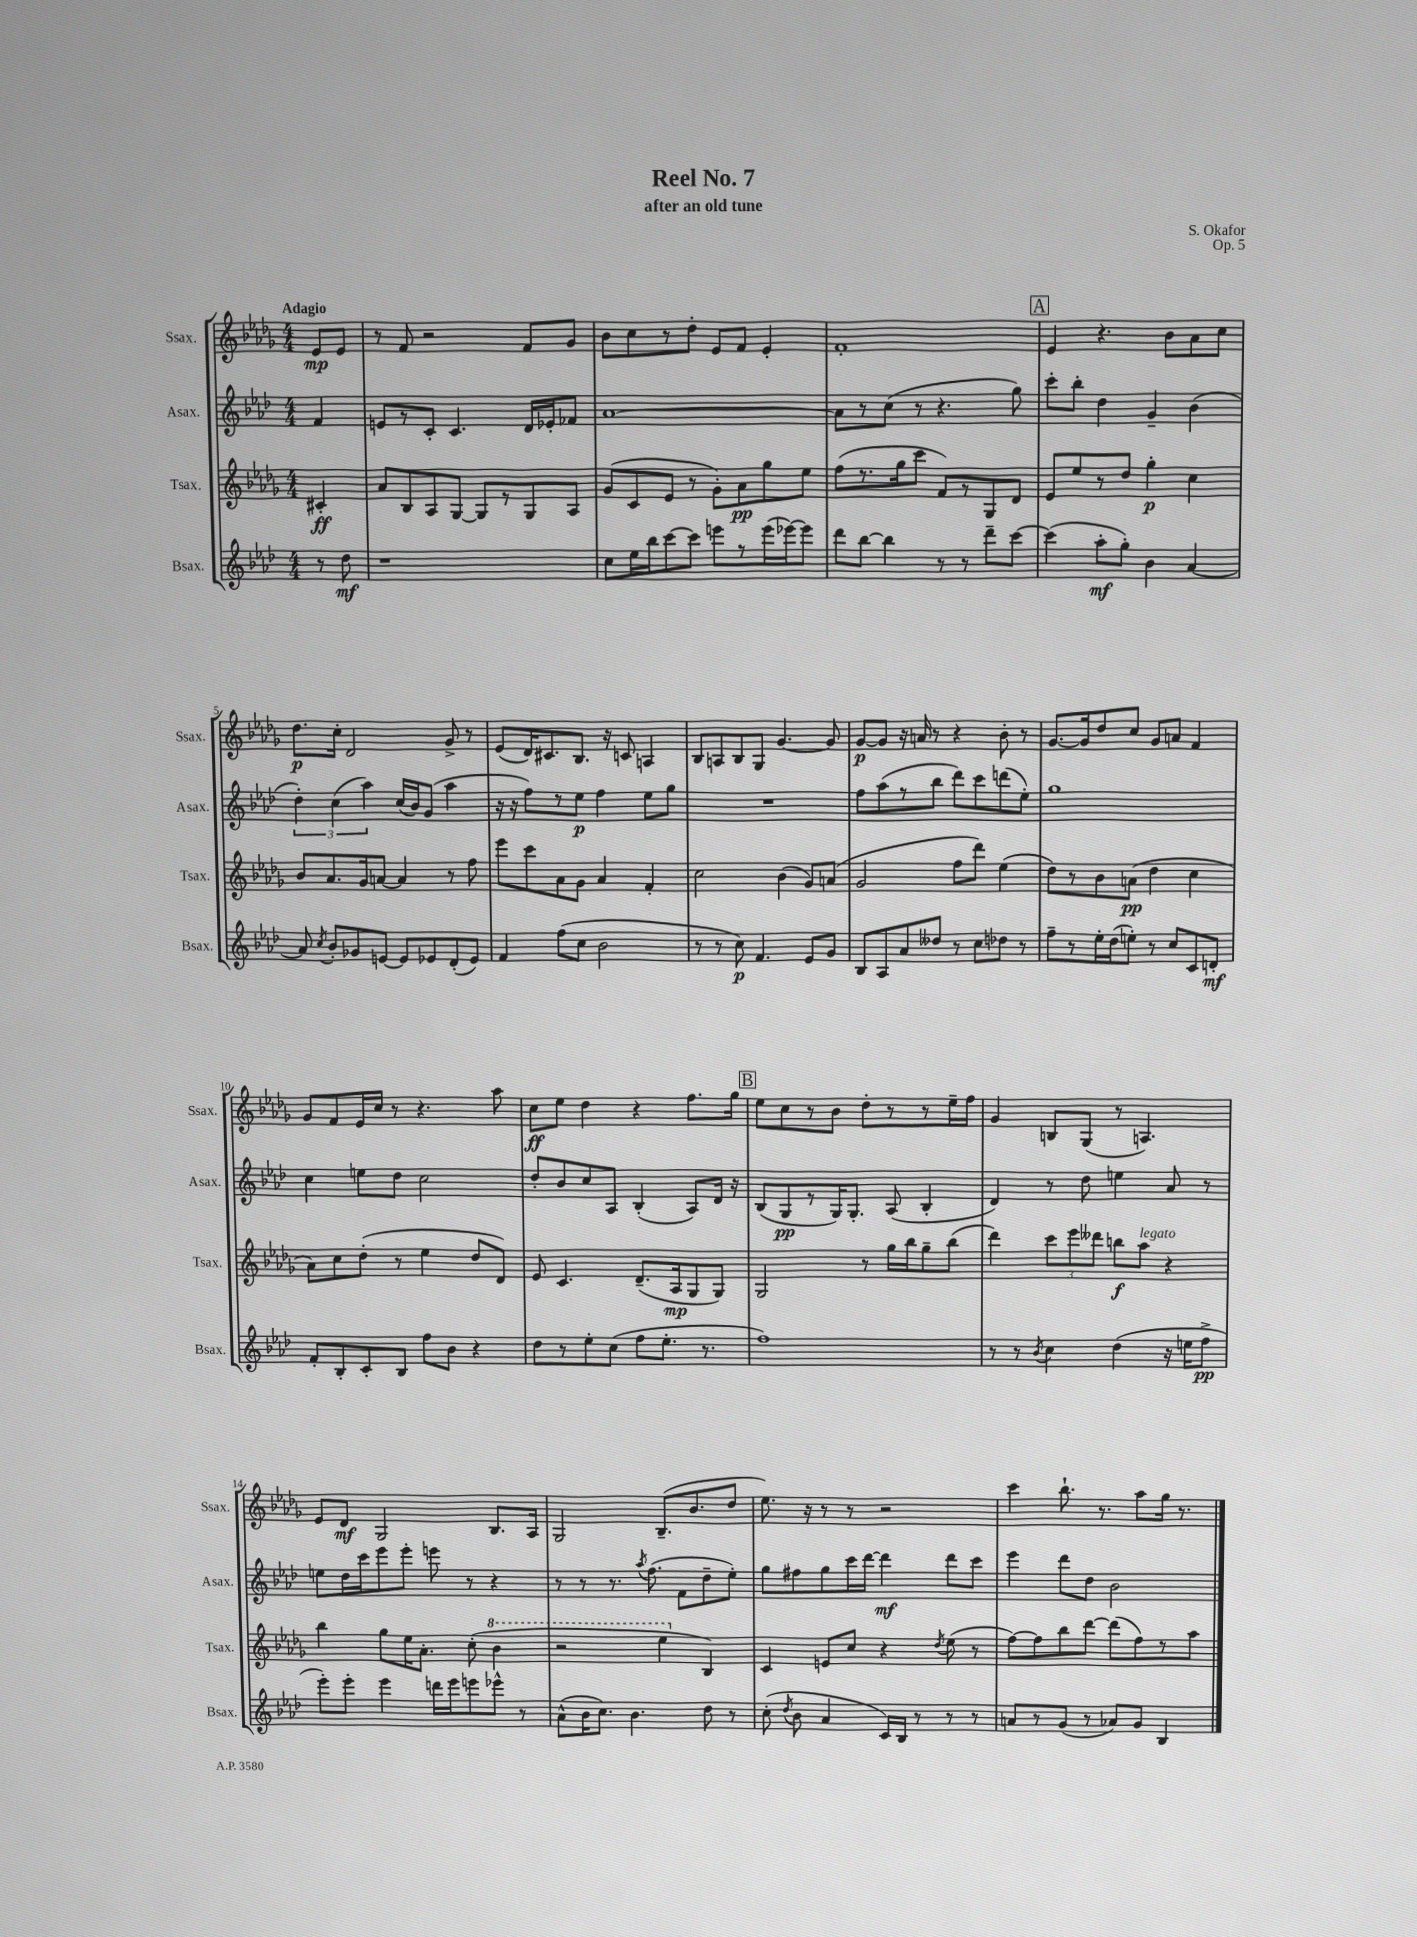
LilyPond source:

\header { title = "Reel No. 7" composer = "S. Okafor" subtitle = "after an old tune" opus = "Op. 5" }
<<
\new StaffGroup <<
\new Staff = "s0" \with { instrumentName = "Ssax." shortInstrumentName = "Ssax." } {
    \clef treble \key des \major \numericTimeSignature \time 4/4 \partial 4 \tempo "Adagio"
    \autoBeamOff ees'8[\mp ees'8] |
    r8 f'8 r2 f'8[ ges'8] |
    bes'8[ c''8 r8 des''8]-. ees'8[ f'8] ees'4-. |
    f'1-. |
    \mark \markup { \box "A" } ees'4 r4. bes'8[ aes'8 c''8] |
    des''8.[\p c''16]-. des'2 ges'8-> r8 |
    ees'8[( des'16) cis'8. bes8.] r16 c'8 a4 |
    bes8[ a8 bes8 ges8] ges'4.~ ges'8 |
    ges'8[~\p ges'8] r16 a'16 r8 r4 bes'8-. r8 |
    ges'8.[~ ges'16 des''8 c''8] ges'8[ a'8] f'4 |
    ges'8[ f'8 ees'16 c''16] r8 r4. aes''8 |
    c''8[\ff ees''8] des''4 r4 f''8.[ ges''16] |
    \mark \markup { \box "B" } ees''8[ c''8 r8 bes'8] des''8[-. r8 r8 ees''16-- f''16] |
    ges'4 b8[ ges8]( r8 a4.) |
    ees'8[ des'8]\mf ges2 bes8.[ aes16] |
    ges2 bes8.[--( bes'8. des''8] |
    ees''8.) r16 r8 r8 r2 |
    c'''4 bes''8.-! r8. aes''8[ ges''16] r8. \bar "|." |
}
\new Staff = "s1" \with { instrumentName = "Asax." shortInstrumentName = "Asax." } {
    \clef treble \key aes \major \numericTimeSignature \time 4/4 \partial 4
    \autoBeamOff f'4 |
    e'8[ r8 c'8]-. c'4. des'16[ ees'16-. fes'8] |
    aes'1~ |
    aes'8[ r8 c''8]( r8 r4. g''8) |
    \mark \markup { \box "A" } c'''8[-. bes''8]-. des''4 g'4-- bes'4( |
    \tuplet 3/2 { des''4-.) c''4( aes''4) } c''16[( bes'16) g'8]( aes''4 |
    r16 r16 f''8[) r8 ees''8]\p f''4 ees''8[ g''8] |
    R1 |
    f''8[ aes''8( r8 bes''8] des'''8[) c'''8 d'''8( ees''8]-.) |
    g''1 |
    c''4 e''8[ des''8] c''2 |
    des''8[-. bes'8 c''8 aes8] bes4-.( aes8[) des'16] r16 |
    \mark \markup { \box "B" } bes8[( g8\pp r8 g16) g8.]-. aes8( bes4-. |
    des'4) r8 des''8 e''4 aes'8 r8 |
    e''8[ des''16 c'''16 ees'''8 ees'''8]-. e'''8 r8 r4 |
    r8 r8 r8. \acciaccatura { aes''8 } f''8.( f'8[ des''8-- ees''8]-.) |
    g''8[ fis''8 g''8 c'''16 des'''16]~ des'''4\mf des'''8[ c'''8] |
    ees'''4 des'''8[ des''8] bes'2 \bar "|." |
}
\new Staff = "s2" \with { instrumentName = "Tsax." shortInstrumentName = "Tsax." } {
    \clef treble \key des \major \numericTimeSignature \time 4/4 \partial 4
    \autoBeamOff cis'4-.\ff |
    aes'8[ bes8 aes8 ges8]~ ges8[ r8 ges8 aes8] |
    ges'8[( c'8 ees'8] r8 ges'8[-.) aes'8\pp ges''8 ees''8] |
    f''8[( r8. ges''16 c'''8] f'8[) r8 ges8 des'8] |
    \mark \markup { \box "A" } ees'8[ ees''8 r8 des''8] ges''4-.\p c''4 |
    bes'8[ aes'8. ges'16 a'8]~ a'4 r8 f''8 |
    ees'''8[ c'''8 aes'8 ges'8] aes'4 f'4-. |
    c''2 bes'4( ges'8[) a'8]( |
    ges'2 f''8[ des'''8]) ees''4( |
    des''8[) r8 bes'8 a'8]\pp( des''4 c''4 |
    aes'8[) c''8 des''8]-.( r8 ees''4 des''8[ des'8]) |
    ees'8 c'4. des'8.[--( aes16\mp ges8 ges8]) |
    \mark \markup { \box "B" } ges2 r8 ges''16[ bes''16 ges''8-- bes''8]( |
    des'''4) \tuplet 3/2 { c'''8[ ees'''8 deses'''8] } b''8[\f aes''8]^\markup { \italic "legato" } r4 |
    bes''4 ges''8[ ees''16 aes'8.]-. c''8-.( \ottava #1 bes''4 |
    r2 ees'''4 \ottava #0 bes4) |
    c'4 e'8[ c''8] r4 \acciaccatura { des''8 } ees''8( r8 |
    f''8[~) f''8 bes''8 des'''8]~ des'''8[( f''8) r8 aes''8] \bar "|." |
}
\new Staff = "s3" \with { instrumentName = "Bsax." shortInstrumentName = "Bsax." } {
    \clef treble \key aes \major \numericTimeSignature \time 4/4 \partial 4
    \autoBeamOff r8 des''8\mf |
    r1 |
    c''8[ ees''16 bes''16 c'''8~ c'''8] e'''8[ r8 e'''16( ees'''16~) ees'''8] |
    des'''8[ bes''8]~ bes''4 r8 r8 des'''8[-- c'''8]~ |
    \mark \markup { \box "A" } c'''4( aes''8[-.\mf g''8]-.) bes'4 aes'4~ |
    aes'8 \acciaccatura { c''8 } bes'8[-. ges'8 e'8]~ e'8[ ees'8 des'8-.( ees'8]) |
    f'4 f''8[( c''8] bes'2 |
    r8 r8 c''8\p) f'4. ees'8[ g'8] |
    bes8[ aes8 aes'8 deses''8] r8 c''8[ des''8] r8 |
    f''8[-- r8 ees''16-. des''16( e''8]-.) r8 c''8[ c'8 d'8]-.\mf |
    f'8[-. bes8-. c'8-. bes8] f''8[ bes'8] r4 |
    des''8[ r8 ees''8-. c''8]( f''8[ ees''8.]-. r8. |
    \mark \markup { \box "B" } f''1) |
    r8 r8 \acciaccatura { bes'8 } c''4 des''4( r16 e''16[ f''8]->\pp |
    ees'''8[-.) ees'''8]-. ees'''4 d'''16[ ees'''16 e'''8 ees'''8]-^ r8 |
    aes'8[-^( bes'16 c''8.]) bes'4. des''8 r8 |
    c''8-.( \acciaccatura { des''8 } bes'8 aes'4 c'16[) bes16] r8 r8 r8 |
    a'8[ r8 g'8]( r8 aes'8[) g'8] bes4 \bar "|." |
}
>>
>>
